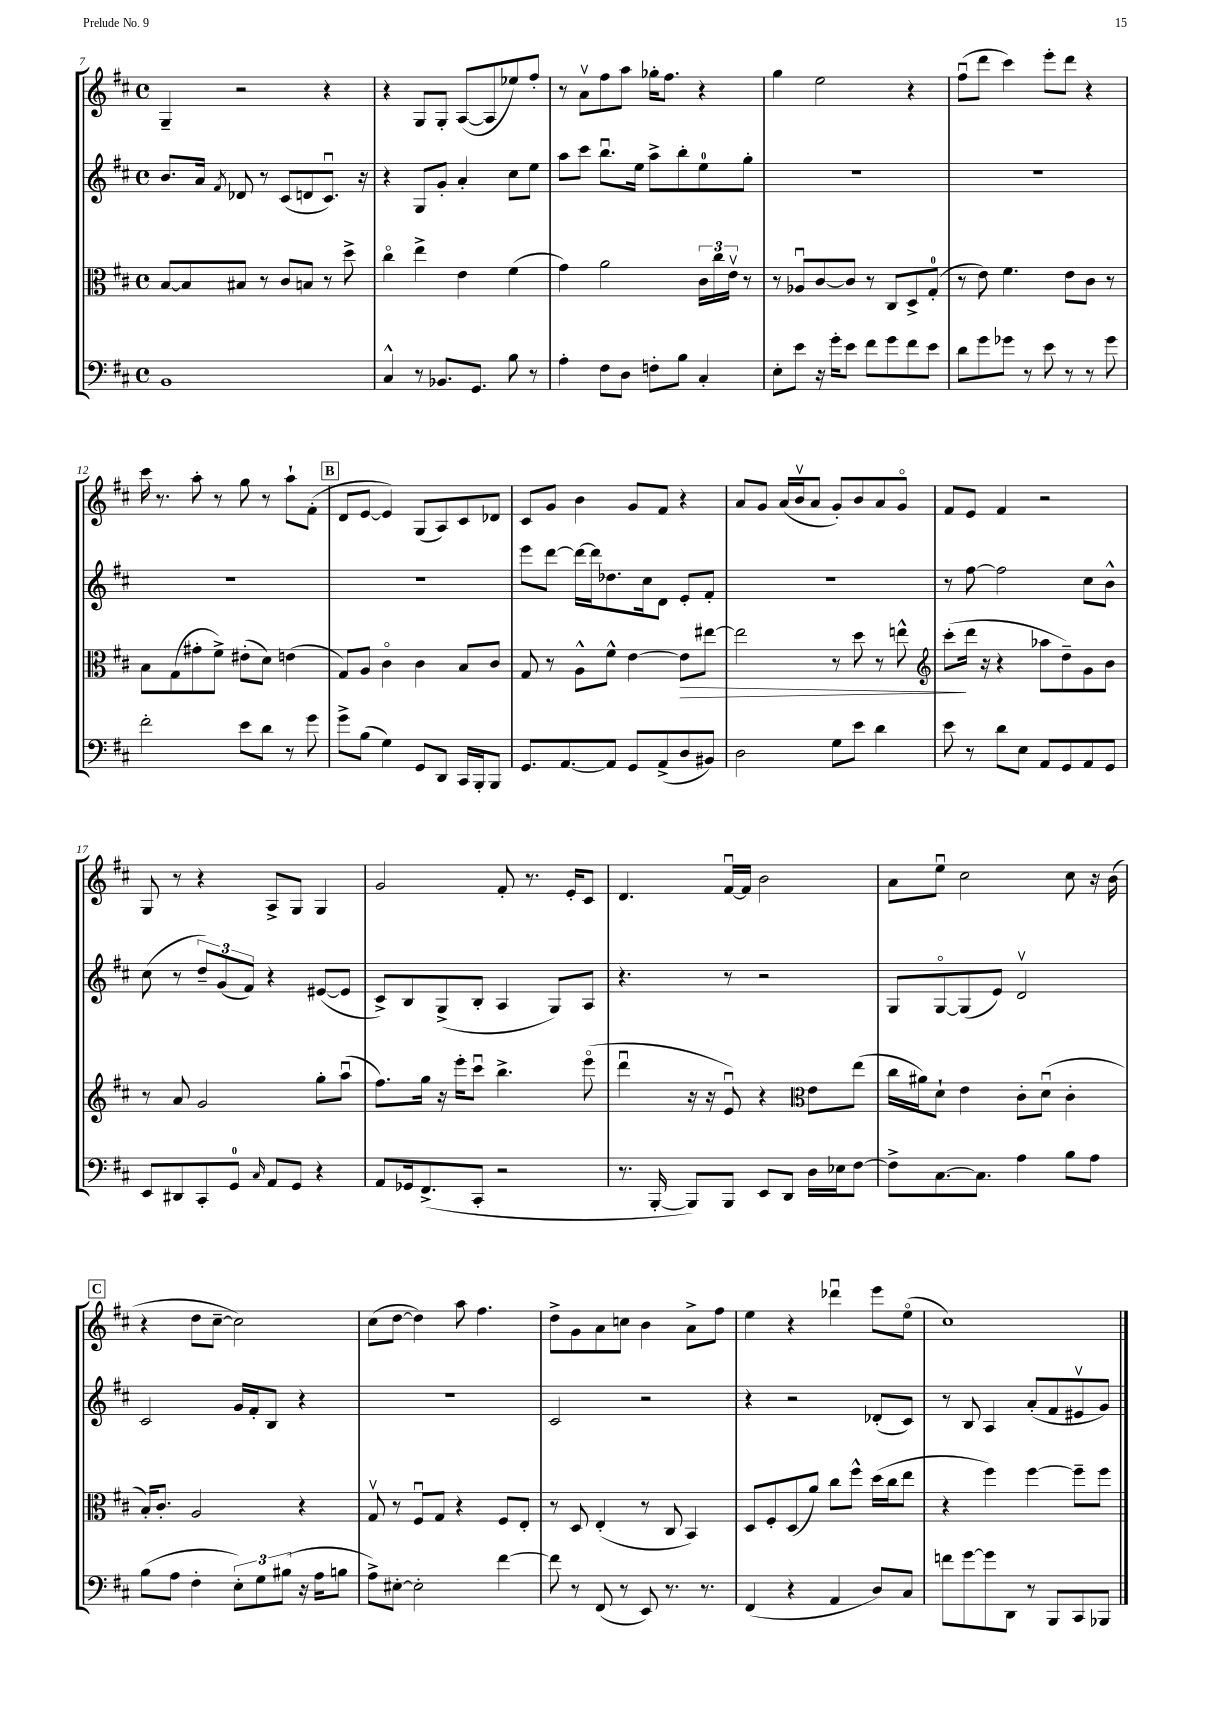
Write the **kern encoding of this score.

**kern	**kern	**kern	**kern
*staff4	*staff3	*staff2	*staff1
*clefF4	*clefC3	*clefG2	*clefG2
*k[f#c#]	*k[f#c#]	*k[f#c#]	*k[f#c#]
*M4/4	*M4/4	*M4/4	*M4/4
*met(c)	*met(c)	*met(c)	*met(c)
1BB	[8B	8.b	4G~
.	8B]	.	.
.	.	16a	.
.	.	8qf#	.
.	8B#	8d-	2r
.	8r	8r	.
.	8c#	(8c#	.
.	8B	8d	.
.	8r	8.c#u)	4r
.	8dd^	.	.
.	.	16r	.
=	=	=	=
4C#^^	4cc#o	4r	4r
8r	4ee^	8G	8G
8.BB-	.	8g'	8G'
.	4e	4a'	([8A
8.GG	.	.	.
.	.	.	8A]
8B	(4f#	8cc#	8ee-)
8r	.	8ee	8ff#'
=	=	=	=
4A'	4g)	8aa	8r
.	.	8ccc#	8av
8F#	2a	8.bbu	8ff#
8D	.	.	8aa
.	.	16ee	.
8F'	.	8aa^	16gg-'
.	.	.	8.ff#
8B	.	8bb'	.
4C#'	24c#	8ee	4r
.	24cc#	.	.
.	24ev	.	.
.	8r	8gg'	.
=	=	=	=
8E'	8r	1r	4gg
8e	8A-u	.	.
16r	[8c#	.	2ee
16g'	.	.	.
8e	8c#]	.	.
8f#	8r	.	.
8g	8C#	.	.
8f#	8D^	.	4r
8e	(8G'	.	.
=	=	=	=
8d	8r	1r	(8ff#u
8g	8e)	.	8ddd
8g-	4.f#	.	4ccc#)
8r	.	.	.
8e	.	.	8eee'
8r	8e	.	8ddd
8r	8c#	.	4r
8g-	8r	.	.
=	=	=	=
2f#'	8B	1r	16ccc#
.	.	.	8.r
.	(8G	.	.
.	8g#'	.	8aa'
.	8f#^)	.	8r
8e	(8e#'	.	8gg
8d	8d)	.	8r
8r	(4e	.	8aa`
8g	.	.	(8f#'
=	=	=	=
8g^	8G)	1r	8d
(8B	8A	.	[8e
4G)	4c#o	.	4e])
8GG	4c#	.	(8G
8DD	.	.	8A)
16CC#	8B	.	8c#
16BBB'	.	.	.
8BBB	8c#	.	8d-
=	=	=	=
8.GG	8G	8eee	8c#
.	8r	[8ddd	8g
[8.AA	.	.	.
.	8A^^	16ddd_	4b
.	.	16ddd]	.
8AA]	8f#^^	8.dd-	.
8GG	[4e	.	8g
.	.	16cc#	.
(8AA^	.	8d	8f#
8D	8e]	8e'	4r
8BB#)	[8ee#	8f#'	.
=	=	=	=
2D	2ee#]	1r	8a
.	.	.	8g
.	.	.	(16a
.	.	.	16bv
.	.	.	8a
8G	8r	.	8g')
8e	8dd	.	8b
4d	8r	.	8a
.	8ee^^	.	8go
=	=	=	=
*	*clefG2	*	*
8e	(8ccc#'	8r	8f#
8r	16ddd	[8ff#	8e
.	16r	.	.
8d	4r	2ff#]	4f#
8E	.	.	.
8AA	8aa-	.	2r
8GG	8dd~)	.	.
8AA	8g	8cc#	.
8GG	8b	8b^^	.
=	=	=	=
8EE	8r	(8cc#	8G
8DD#	8a	8r	8r
8CC#'	2g	12dd~)	4r
.	.	(12g	.
8GG	.	.	.
.	.	12f#)	.
16qqC#	.	.	.
8AA	.	4r	8A^
8GG	.	.	8G
4r	8gg'	([8e#	4G
.	(8aau	8e#]	.
=	=	=	=
8AA	8.ff#)	8c#^)	2g
16GG-	.	8B	.
(8.FF#^	16gg	.	.
.	16r	(8G^	.
.	16eee'	.	.
8CC#'	8ccc#u	8B'	.
2r	4.bb^	4A	8f#'
.	.	.	8.r
.	.	8G)	.
.	.	.	16e'
.	(8eeeo	8A	8c#
=	=	=	=
8.r	4dddu	4.r	4.d
[16BBB'	.	.	.
8BBB])	16r	.	.
.	16r	.	.
8BBB	8eu)	8r	[16f#u
.	.	.	16f#]
8EE	4r	2r	2b
8DD	.	.	.
*	*clefC3	*	*
16D	8e	.	.
16E-	.	.	.
[8F#	(8ee	.	.
=	=	=	=
8F#^]	16cc#	8G	8a
.	16a#)	.	.
[8.C#	8d`	[8Go	8eeu
.	4e	(8G]	2cc#
8.C#]	.	.	.
.	.	8e)	.
4A	8c#'	2dv	.
.	(8du	.	.
8B	4c#'	.	8cc#
8A	.	.	16r
.	.	.	(16b
=	=	=	=
(8B	16B')	2c#	4r
.	8.c#'	.	.
8A	.	.	.
4F#'	2A	.	8dd
.	.	.	[8cc#~
12E')	.	16g	2cc#])
.	.	16f#'	.
12G	.	.	.
.	.	8B	.
(12B#	.	.	.
16r	4r	4r	.
16A	.	.	.
8B	.	.	.
=	=	=	=
8A^)	8Gv	1r	(8cc#
[8E#'	8r	.	[8dd
2E#']	8F#u	.	4dd])
.	8G	.	.
.	4r	.	8aa
.	.	.	4.ff#
[4f#	8F#	.	.
.	8E'	.	.
=	=	=	=
8f#]	8r	2c#	8dd^
8r	8D	.	8g
(8FF#	(4E'	.	8a
8r	.	.	8cc
8EE)	8r	2r	4b
8.r	8C#	.	.
.	4BB)	.	8a^
8.r	.	.	.
.	.	.	8ff#
=	=	=	=
(4FF#	8D	4r	4ee
.	8F#'	.	.
4r	(8D	2r	4r
.	8a)	.	.
4AA	8cc#	.	4ddd-u
.	8ff#^^	.	.
8D)	(16dd	(8d-'	8eee
.	16cc#	.	.
8C#	8ee	8c#)	(8eeo
=	=	=	=
8f	4r	8r	1cc#)
[8g	.	8B	.
8g]	4ff#)	4A	.
8DD	.	.	.
8r	[4ff#	(8a'	.
8BBB	.	8f#	.
8CC#	8ff#~]	8e#v	.
8BBB-	8ff#	8g)	.
==	==	==	==
*-	*-	*-	*-
